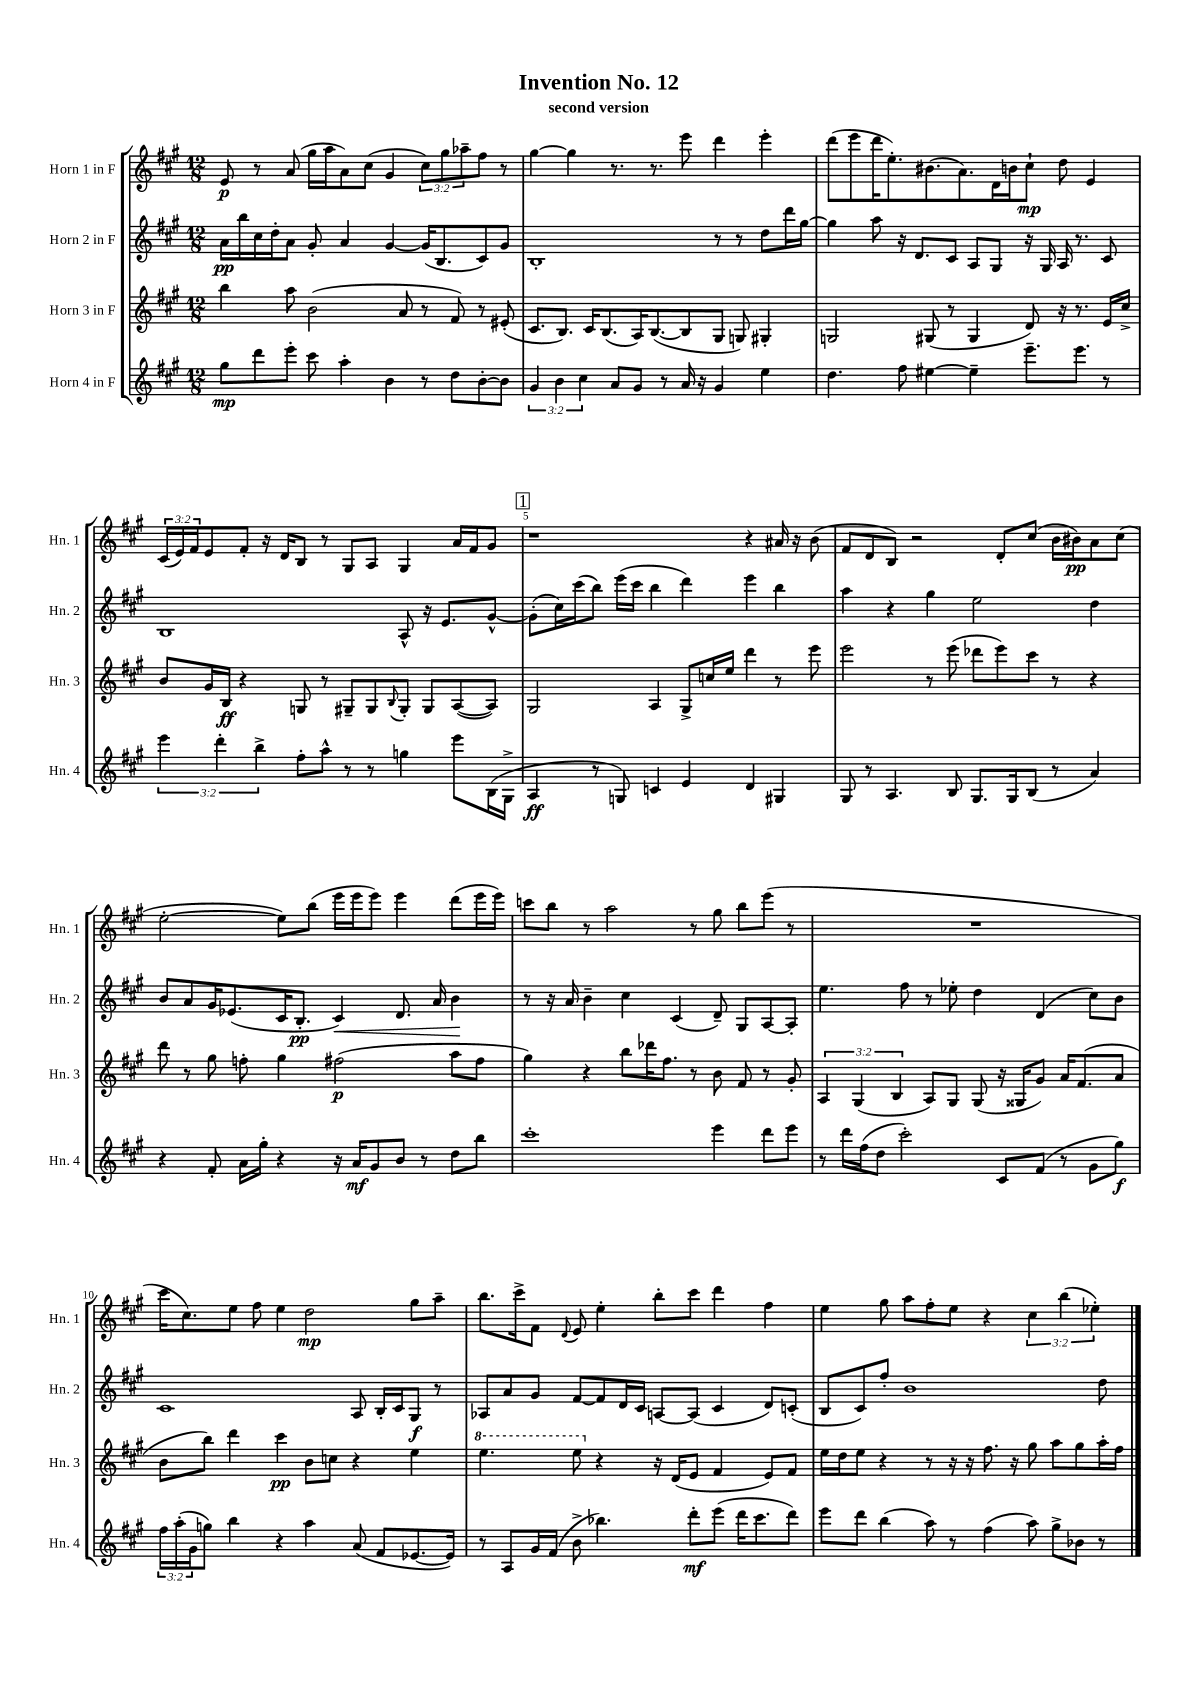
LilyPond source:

\header { title = "Invention No. 12" subtitle = "second version" }
<<
\new StaffGroup <<
\new Staff = "s0" \with { instrumentName = "Horn 1 in F" shortInstrumentName = "Hn. 1" } {
    \clef treble \key a \major \numericTimeSignature \time 12/8 \override Staff.TupletNumber.text = #tuplet-number::calc-fraction-text
    e'8\p r8 a'8( gis''16 a''16 a'8) cis''8( gis'4 \tuplet 3/2 { cis''8) gis''8 aes''8-- } fis''8 r8 |
    gis''4~ gis''4 r8. r8. e'''8 d'''4 e'''4-. |
    d'''8( e'''8 d'''16 e''8.-.) bis'8.( a'8.) d'16 b'16 cis''8-!\mp d''8 e'4 |
    \tuplet 3/2 { cis'16( e'16) fis'16 } e'8 fis'8-. r16 d'16 b8 r8 gis8 a8 gis4 a'16 fis'16 gis'8 |
    \mark \markup { \box "1" } r1 r4 ais'16 r16 b'8( |
    fis'8 d'8 b8) r2 d'8-. cis''8( b'16 bis'16\pp) a'8 cis''8( |
    e''2~-. e''8) b''8( e'''16 e'''16 e'''8) e'''4 d'''8( e'''16 e'''16) |
    c'''8 b''8 r8 a''2 r8 gis''8 b''8 e'''8( r8 |
    R1. |
    cis'''16 cis''8.) e''8 fis''8 e''4 d''2\mp gis''8 a''8-- |
    b''8. cis'''16-> fis'8 \appoggiatura { d'8 } e'8 e''4-. b''8-. cis'''8 d'''4 fis''4 |
    e''4 gis''8 a''8 fis''8-. e''8 r4 \tuplet 3/2 { cis''4 b''4( ees''4-.) } \bar "|." |
}
\new Staff = "s1" \with { instrumentName = "Horn 2 in F" shortInstrumentName = "Hn. 2" } {
    \clef treble \key a \major \numericTimeSignature \time 12/8
    a'16\pp b''16 cis''16 d''16-. a'8 gis'8-. a'4 gis'4~ gis'16( b8. cis'8) gis'8 |
    b1-. r8 r8 d''8 d'''16 gis''16~ |
    gis''4 a''8 r16 d'8. cis'8 a8 gis8 r16 gis16 a16 r8. cis'8 |
    b1 a8-^ r16 e'8. gis'8~-^ |
    \mark \markup { \box "1" } gis'8-.( cis''16) cis'''16( b''8) e'''16( cis'''16 b''4 d'''4) e'''4 b''4 |
    a''4 r4 gis''4 e''2 d''4 |
    b'8 a'8 gis'16 ees'8.( cis'16 b8.-.\pp cis'4\<) d'8. a'16 b'4\! |
    r8 r16 a'16 b'4-- cis''4 cis'4( d'8--) gis8 a8~ a8-. |
    e''4. fis''8 r8 ees''8-. d''4 d'4( cis''8) b'8 |
    cis'1 a8 b16-. cis'16 gis8\f r8 |
    aes8 a'8 gis'8 fis'8~ fis'8 d'16 cis'16 a8~ a8( cis'4 d'8) c'8-.( |
    b8 cis'8) fis''8-. b'1 d''8 \bar "|." |
}
\new Staff = "s2" \with { instrumentName = "Horn 3 in F" shortInstrumentName = "Hn. 3" } {
    \clef treble \key a \major \numericTimeSignature \time 12/8 \override Staff.TupletNumber.text = #tuplet-number::calc-fraction-text
    b''4 a''8 b'2( a'8 r8 fis'8) r8 eis'8-.( |
    cis'8. b8.) cis'16 b8.( a16) b8.~( b8 gis8 g8) gis4-. |
    g2 gis8( r8 gis4 d'8) r16 r8. e'16 cis''16-> |
    b'8 gis'16 b16\ff r4 g8 r8 gis8-- gis8 \appoggiatura { b8 } gis8-. gis8 a8~( a8) |
    \mark \markup { \box "1" } gis2 a4 gis8-> c''16 e''16 d'''4 r8 e'''8 |
    e'''2 r8 e'''8( des'''8 e'''8) cis'''8 r8 r4 |
    d'''8 r8 gis''8 f''8-. gis''4 fis''2\p( a''8 fis''8 |
    gis''4) r4 b''8 des'''16 fis''8. r8 b'8 fis'8 r8 gis'8-. |
    \tuplet 3/2 { a4 gis4( b4 } a8) gis8 gis8( r16 gisis16 gis'8) a'16 fis'8.( a'8 |
    b'8 b''8) d'''4 cis'''4\pp b'8 c''8 r4 e''4 |
    \ottava #1 e'''4. e'''8 \ottava #0 r4 r16 d'16( e'8 fis'4 e'8) fis'8 |
    e''16 d''16 e''8 r4 r8 r16 r16 fis''8. r16 gis''8 a''8 gis''8 a''16-. fis''16 \bar "|." |
}
\new Staff = "s3" \with { instrumentName = "Horn 4 in F" shortInstrumentName = "Hn. 4" } {
    \clef treble \key a \major \numericTimeSignature \time 12/8 \override Staff.TupletNumber.text = #tuplet-number::calc-fraction-text
    gis''8\mp d'''8 e'''8-. cis'''8 a''4-. b'4 r8 d''8 b'8~-. b'8 |
    \tuplet 3/2 { gis'4 b'4 cis''4 } a'8 gis'8 r8 a'16 r16 gis'4 e''4 |
    d''4. fis''8 eis''4~ eis''4-- e'''8.-- e'''8. r8 |
    \tuplet 3/2 { e'''4 d'''4-. b''4-> } fis''8-. a''8-^ r8 r8 g''4 e'''8 b16( gis16-> |
    \mark \markup { \box "1" } a4\ff r8 g8) c'4 e'4 d'4 gis4 |
    gis8 r8 a4. b8 gis8. gis16 b8( r8 a'4) |
    r4 fis'8-. a'16 gis''16-. r4 r16 a'16\mf gis'8 b'8 r8 d''8 b''8 |
    cis'''1-. e'''4 d'''8 e'''8 |
    r8 d'''16 fis''16( d''8 cis'''2-.) cis'8 fis'8( r8 gis'8 gis''8\f) |
    \tuplet 3/2 { fis''16 a''16-.( gis'16 } g''8) b''4 r4 a''4 a'8( fis'8 ees'8.~ ees'16) |
    r8 a8 gis'16 fis'16( b'8-> bes''4.) d'''8-.\mf e'''8( d'''16 cis'''8. d'''8) |
    e'''8 d'''8 b''4( a''8) r8 fis''4( a''8) gis''8-> bes'8 r8 \bar "|." |
}
>>
>>
\layout { \context { \Score \override BarNumber.break-visibility = ##(#f #t #t) barNumberVisibility = #(every-nth-bar-number-visible 5) } }
